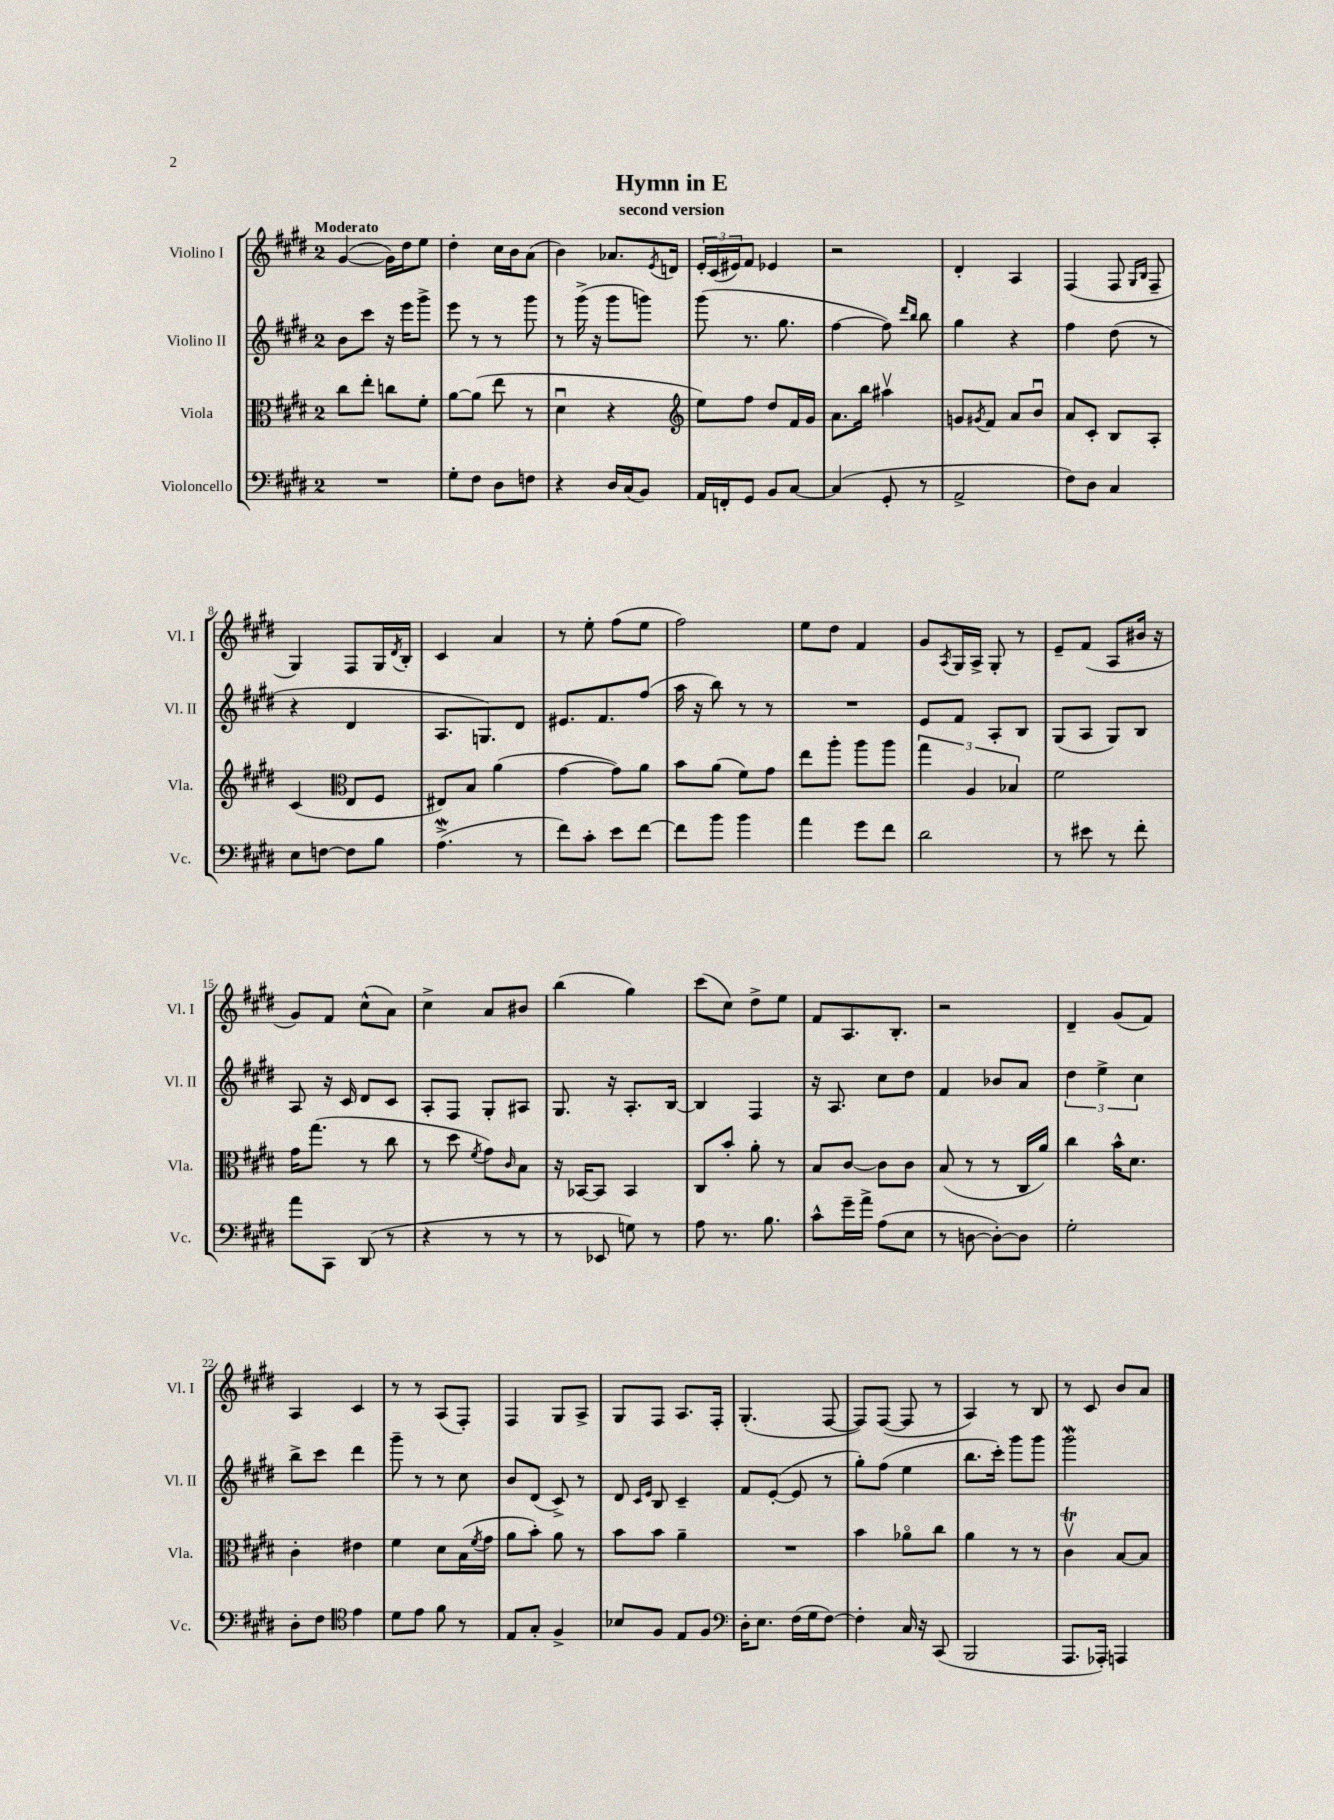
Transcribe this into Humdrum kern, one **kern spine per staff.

**kern	**kern	**kern	**kern
*staff4	*staff3	*staff2	*staff1
*clefF4	*clefC3	*clefG2	*clefG2
*k[f#c#g#d#]	*k[f#c#g#d#]	*k[f#c#g#d#]	*k[f#c#g#d#]
*M2/4	*M2/4	*M2/4	*M2/4
2r	8cc#\L	8b\L	([4g#/
.	8ee'\J	8ccc#\J	.
.	8cc\L	16r	16g#\]LL)
.	.	16eee\LK	16dd#\J
.	8f#'\J	8ggg#^\J	8ee\J
=	=	=	=
8G#'\L	[8a\L	8eee\	4dd#'\
8F#\J	(8a\]J	8r	.
8D#\L	8ee\	8r	16cc#\LL
.	.	.	16b\J
8F\J	8r	8ggg#\	(8a\J
=	=	=	=
4r	4d#u\	8r	4b\)
.	.	(16ggg#^\	.
.	.	16r	.
16D#/LL	4r	8ggg#\L	8.a-/L
(16C#/J	.	.	.
8BB/J)	.	8ggg\J)	.
.	.	.	8qe/
.	.	.	16d/Jk
=	=	=	=
*	*clefG2	*	*
16AA/LL	8ee\L)	(8ggg#\	24e'/LL
.	.	.	(24c#/
16FF'/J	.	.	.
.	.	.	24e#/J)
8GG#/J	8ff#\J	8.r	8f#/J
8BB/L	8dd#/L	.	4e-/
.	.	8.gg#\	.
[8C#/J	16f#/L	.	.
.	16g#/JJ	.	.
=	=	=	=
(4C#/]	8.a\L	[4ff#\	2r
.	16bb\Jk	.	.
8GG#'/	4aa#v\	8ff#\])	.
.	.	16qqddd#/LL	.
.	.	16qqbb/JJ	.
8r	.	8bb\	.
=	=	=	=
2AA^/	8g/L	4gg#\	4d#'/
.	8qg#/	.	.
.	8f#/J	.	.
.	8a/L	4r	4A/
.	8bu/J	.	.
=	=	=	=
8F#\L)	8a/L	4ff#\	(4F#/
8D#\J	8c#'/J	.	.
4C#/	8B/L	(8dd#\	8F#/
.	.	.	16qqG#/LL
.	.	.	16qqB/JJ
.	8A'/J	8r	8F#~/
=	=	=	=
8E\L	(4c#/	4r	4G#/)
[8F\J	.	.	.
*	*clefC3	*	*
8F\]L	8E/L	4d#/	8F#/L
8B\J	8F#/J	.	16G#/L
.	.	.	8qd#/
.	.	.	16B'/JJ
=	=	=	=
(4.A^\	8E#/L)	8.A/L	4c#/
.	8B/J	.	.
.	.	8.G/)	.
.	(4a\	.	4a/
8r	.	8d#/J	.
=	=	=	=
8f#\L)	[4g#\	8.e#/L	8r
8c#'\J	.	.	8ee'\
.	.	8.f#/	.
8e\L	8g#\]L)	.	(8ff#\L
[8f#\J	8a\J	(8ff#/J	8ee\J
=	=	=	=
8f#\]L	8b\L	16aa\	2ff#\)
.	.	16r	.
8b\J	(8a\J	8bb\)	.
4b\	8f#\L)	8r	.
.	8g#\J	8r	.
=	=	=	=
4a\	8ee\L	2r	8ee\L
.	8aa'\J	.	8dd#\J
8g#\L	8aa\L	.	4f#/
8f#\J	8aa\J	.	.
=	=	=	=
2d#\	6gg#\	8e/L	8g#/L
.	.	.	8qA/
.	.	8f#/J	16G#/L
.	6A/	.	.
.	.	.	16A^/JJ
.	.	8A'/L	8G#'/
.	6B-/	.	.
.	.	8B/J	8r
=	=	=	=
8r	2f#\	(8G#/L	8e~/L
8e#\	.	8A/J	(8f#/J
8r	.	8G#/L)	8A/L
8f#'\	.	8B/J	16b#/Jk
.	.	.	16r
=	=	=	=
8a\L	16g#\LK	8A/	8g#/L)
.	(8.gg#\J	.	.
8CC#\J	.	16r	8f#/J
.	.	16c#/	.
(8DD#/	8r	8d#/L	(8cc#^^\L
8r	8cc#\	8c#/J	8a\J)
=	=	=	=
4r	8r	8A'/L	4cc#^\
.	8dd#\	8F#/J	.
.	8qf#/	.	.
8r	8g#\L)	8G#'/L	8a/L
.	16qqc#/	.	.
8r	8B\J	8A#/J	8b#/J
=	=	=	=
8r	16r	8.G#/	(4bb\
.	[16BB-/LK	.	.
8EE-/	8BB-/]J	.	.
.	.	16r	.
8G\)	4BB-/	8.A'/L	4gg#\)
8r	.	.	.
.	.	[16B/Jk	.
=	=	=	=
8A\	8C#/L	4B/]	(8ccc#\L
8.r	8b'/J	.	8cc#\J)
.	8a'\	4F#/	8dd#^\L
8.B\	.	.	.
.	8r	.	8ee\J
=	=	=	=
8c#^^\L	8B/L	16r	8f#/L
.	.	8.A/	.
16g#~\L	[8c#/J	.	8.A/
16a^\JJ	.	.	.
(8A\L	8c#\]L	8cc#\L	.
.	.	.	8.B'/J
8E\J	8c#\J	8dd#\J	.
=	=	=	=
8r	(8B/	4f#/	2r
[8D\	8r	.	.
8D'\_L)	8r	8b-/L	.
8D\]J	16C#/LL	8a/J	.
.	16a/JJ)	.	.
=	=	=	=
2G#'\	4cc#\	6dd#\	4d#~/
.	.	6ee^\	.
.	16b^^\LK	.	(8g#/L
.	8.d#\J	.	.
.	.	6cc#\	.
.	.	.	8f#/J)
=	=	=	=
8D#'\L	4c#'\	8bb^\L	4A/
8F#\J	.	8ccc#\J	.
*clefC4	*	*	*
4e\	4e#\	4ddd#\	4c#/
=	=	=	=
8d#\L	4f#\	8ggg#~\	8r
8e\J	.	8r	8r
8f#\	8d#\L	8r	(8A/L
8r	(16B\L	8cc#\	8F#'/J)
.	8qf#/	.	.
.	16g#\JJ	.	.
=	=	=	=
8E/L	8a\L	8b/L	4F#/
8G#'/J	8b'\J)	(8d#/J	.
4F#^/	8a\	8c#^/)	8G#/L
.	8r	8r	8A^/J
=	=	=	=
8B-/L	8b\L	8d#/	8G#/L
.	.	16qqc#/LL	.
.	.	16qqe/JJ	.
8F#/J	8b\J	8B/	8F#/J
8E/L	4a~\	4c#~/	8.A/L
8F#/J	.	.	.
.	.	.	16F#'/Jk
=	=	=	=
*clefF4	*	*	*
16D#'\LK	2r	8f#/L	(4.G#'/
8.E\J	.	.	.
.	.	([8e'/J	.
(16F#\LL	.	8e/]	.
16G#\J	.	.	.
[8F#\J)	.	8r	[8F#/
=	=	=	=
4F#'\]	4b\	8gg#'\L)	8F#/]L)
.	.	(8ff#\J	([8F#/J
16C#/	8a-o\L	4ee\	8F#/]
16r	.	.	.
(8CC#/	8cc#\J	.	8r
=	=	=	=
2BBB/	4a\	8.bb\L	4A/)
.	.	16ccc#'\Jk)	.
.	8r	8ggg#\L	8r
.	8r	8ggg#\J	8B/
=	=	=	=
8.AAA/L	4c#v\	2ggg#\	8r
.	.	.	8c#/
16AAA-'/Jk)	.	.	.
4AAA/	[8B/L	.	8b/L
.	8B/]J	.	8a/J
==	==	==	==
*-	*-	*-	*-
